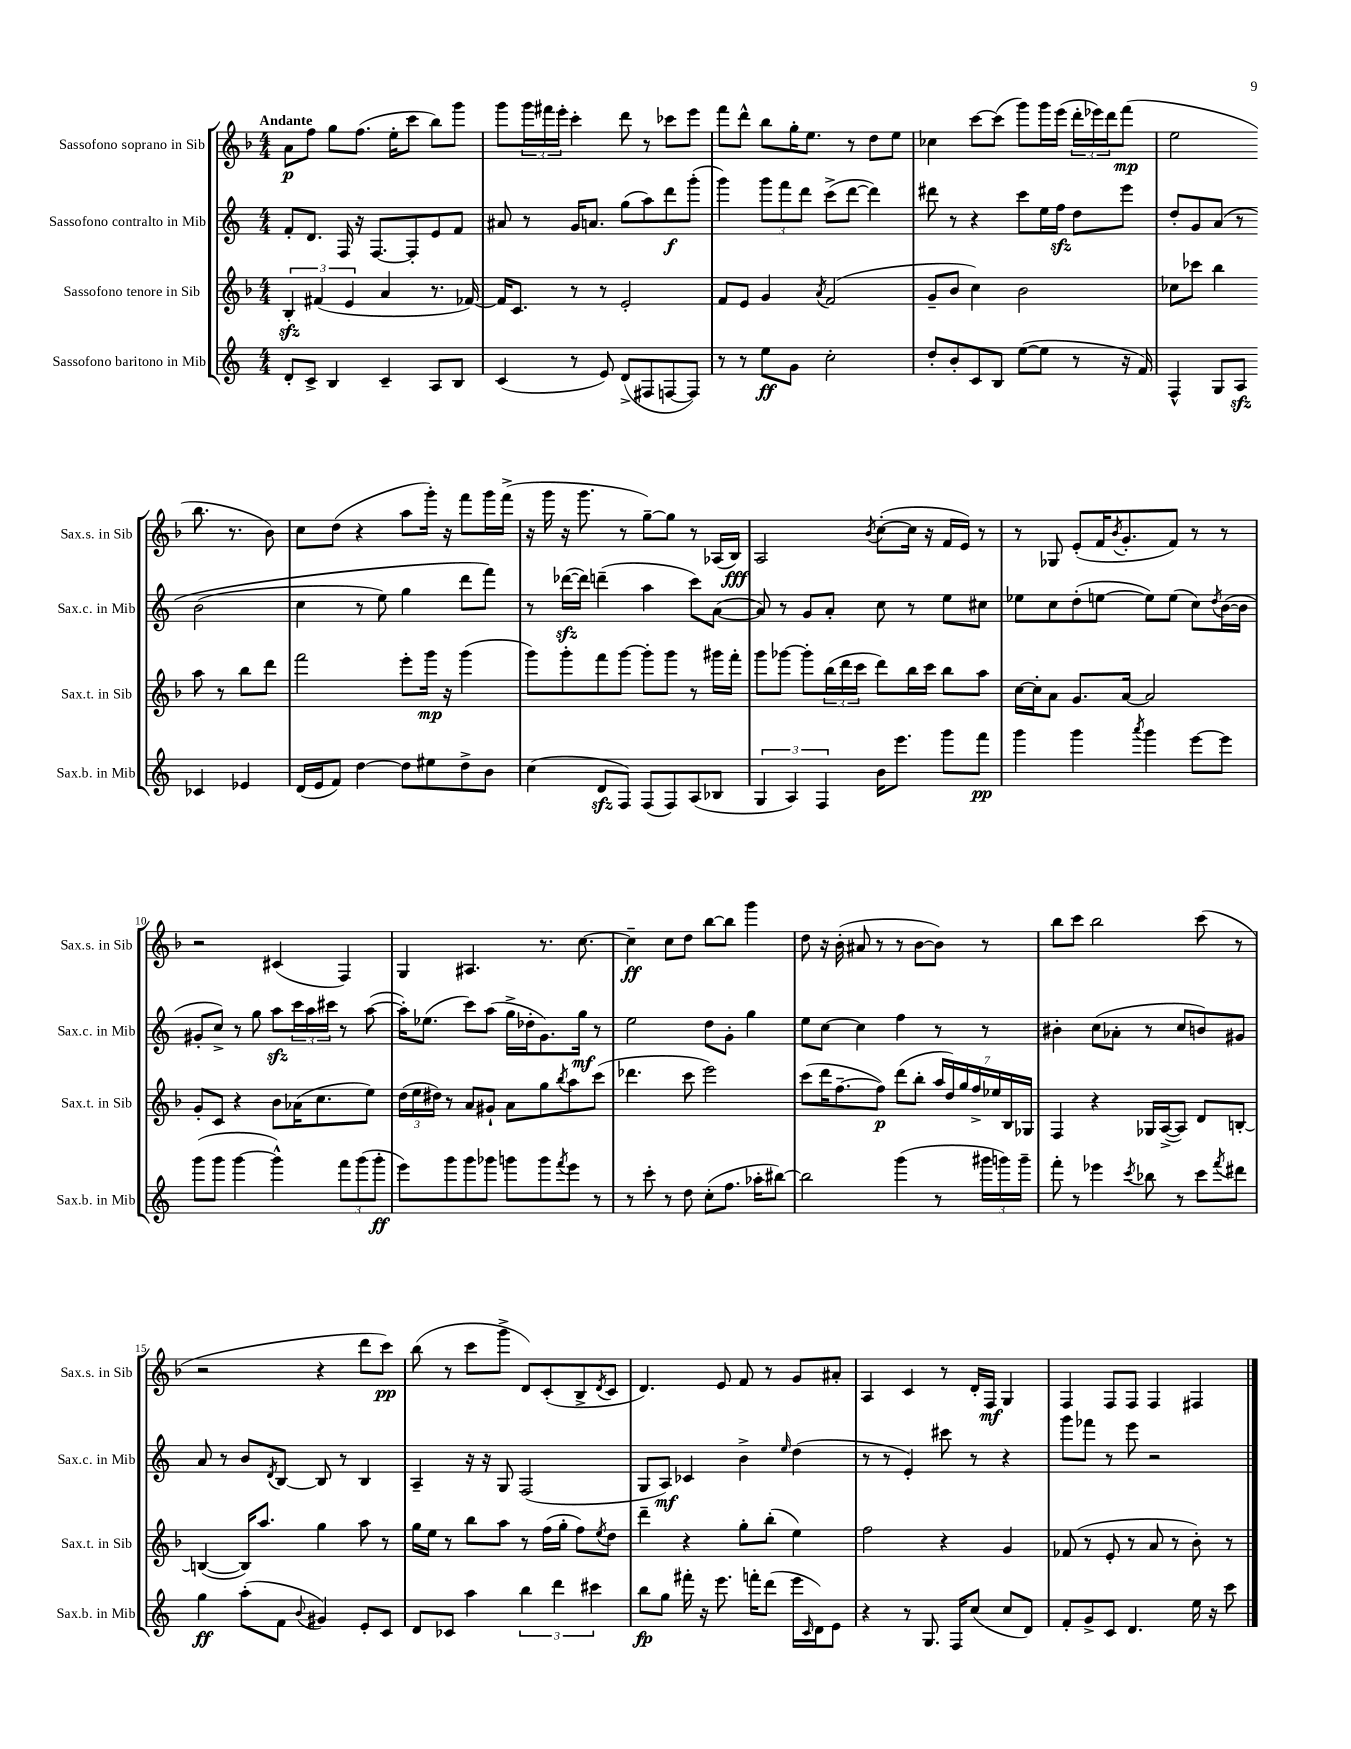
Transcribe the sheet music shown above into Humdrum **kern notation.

**kern	**dynam	**kern	**dynam	**kern	**dynam	**kern	**dynam
*part4	*part4	*part3	*part3	*part2	*part2	*part1	*part1
*staff4	*staff4	*staff3	*staff3	*staff2	*staff2	*staff1	*staff1
*I"Sassofono baritono in Mib	*	*I"Sassofono tenore in Sib	*	*I"Sassofono contralto in Mib	*	*I"Sassofono soprano in Sib	*
*I'Sax.b. in Mib	*	*I'Sax.t. in Sib	*	*I'Sax.c. in Mib	*	*I'Sax.s. in Sib	*
*clefG2	*	*clefG2	*	*clefG2	*	*clefG2	*
*k[]	*	*k[b-]	*	*k[]	*	*k[b-]	*
*M4/4	*	*M4/4	*	*M4/4	*	*M4/4	*
=1	=1	=1	=1	=1	=1	=1	=1
!	!	!	!	!	!	!LO:TX:a:B:t=Andante	!
8d'/L	.	6B-zz'/	.	8f'/L	.	8a\L	p
8c^/J	.	.	.	8.d/J	.	8ff\J	.
.	.	(6f#X/	.	.	.	.	.
4B/	.	.	.	.	.	8gg\L	.
.	.	.	.	16F/	.	.	.
.	.	6e/	.	.	.	.	.
.	.	.	.	16r	.	(8.ff\J	.
.	.	.	.	[8.F/L	.	.	.
4c~/	.	4a/	.	.	.	.	.
.	.	.	.	.	.	16ee'\KL	.
.	.	.	.	8F'/]	.	8ccc\J	.
8A/L	.	8.r	.	8e/	.	8bb-\L)	.
8B/J	.	.	.	8f/J	.	8ggg\J	.
.	.	[16f-X/)	.	.	.	.	.
=2	=2	=2	=2	=2	=2	=2	=2
(4c/	.	16f-/KL]	.	8a#X/	.	8ggg\L	.
.	.	8.c/J	.	.	.	.	.
.	.	.	.	8r	.	24ggg\L	.
.	.	.	.	.	.	24fff#X\	.
.	.	.	.	.	.	24eee'\JJ	.
8r	.	8r	.	16g/KL	.	4ccc'\	.
.	.	.	.	8.an/J	.	.	.
8e/)	.	8r	.	.	.	.	.
(8d^/L	.	2e'/	.	(8gg\L	.	8ddd\	.
8F#X/	.	.	.	8aa\)	.	8r	.
[8Fn/	.	.	.	8ddd\	f	8ccc-X\L	.
8F/J])	.	.	.	(8ggg'\J	.	8eee\J	.
=3	=3	=3	=3	=3	=3	=3	=3
8r	.	8f/L	.	4ggg\)	.	8fff\L	.
8r	.	8e/J	.	.	.	8ddd^^\J	.
8ee\L	ff	4g/	.	12ggg\L	.	8bb-\L	.
.	.	.	.	12fff\	.	.	.
8g\J	.	.	.	.	.	16gg'\K	.
.	.	.	.	12ddd\J	.	.	.
.	.	.	.	.	.	8.ee\J	.
.	.	8qa/	.	.	.	.	.
2cc'\	.	(2f/	.	(8ccc^\L	.	.	.
.	.	.	.	[8ddd\J	.	8r	.
.	.	.	.	4ddd\])	.	8dd\L	.
.	.	.	.	.	.	8ee\J	.
=4	=4	=4	=4	=4	=4	=4	=4
8dd'/L	.	8g~/L	.	8ddd#X\	.	4cc-X\	.
8b'/	.	8b-/J	.	8r	.	.	.
8c/	.	4cc\)	.	4r	.	[8ccc\L	.
8B/J	.	.	.	.	.	(8ccc\J]	.
([8ee\L	.	2b-\	.	8ccc\L	.	8ggg\L)	.
8ee\J]	.	.	.	16ee\L	.	16ggg\L	.
.	.	.	.	16ffzz\JJ	.	(16eee\JJ	.
8r	.	.	.	8dd\L	.	24ddd'\LL	.
.	.	.	.	.	.	24eee-X\)	.
.	.	.	.	.	.	24ddd\J	.
16r	.	.	.	8eee\J	.	(8fff\J	mp
16f/)	.	.	.	.	.	.	.
=5	=5	=5	=5	=5	=5	=5	=5
4F^^/	.	8cc-X\L	.	8dd'/L	.	2ee\	.
.	.	8ccc-X\J	.	8g/	.	.	.
8G/L	.	4bb-\	.	(8a/J	.	.	.
8Azz/J	.	.	.	8r	.	.	.
4c-X/	.	8aa\	.	(2b\	.	8.bb-\	.
.	.	8r	.	.	.	.	.
.	.	.	.	.	.	8.r	.
4e-X/	.	8bb-\L	.	.	.	.	.
.	.	8ddd\J	.	.	.	8b-\)	.
!!LO:LB:g=z
=6	=6	=6	=6	=6	=6	=6	=6
(16d/LL	.	2fff\	.	4cc\	.	8cc\L	.
16e/J	.	.	.	.	.	.	.
8f/J)	.	.	.	.	.	(8dd\J	.
[4dd\	.	.	.	8r	.	4r	.
.	.	.	.	8ee\)	.	.	.
8dd\L]	.	8eee'\L	.	4gg\	.	8aa\L	.
8ee#X\	.	16ggg\Jk	mp	.	.	16ggg'\Jk)	.
.	.	16r	.	.	.	16r	.
8dd^\	.	(4ggg\	.	8ddd\L	.	8fff\L	.
8b\J	.	.	.	8fff\J)	.	16ggg\L	.
.	.	.	.	.	.	(16fff^\JJ	.
=7	=7	=7	=7	=7	=7	=7	=7
(4cc\	.	8ggg\L)	.	8r	.	16r	.
.	.	.	.	.	.	16ggg\	.
.	.	8ggg'\	.	([16ddd-Xzz\LL	.	16r	.
.	.	.	.	16ddd-\JJ])	.	8.ggg\	.
8dzz/L	.	8fff\	.	(4dddn~\	.	.	.
8F/J)	.	[8ggg\J	.	.	.	8r	.
(8F/L	.	8ggg'\L]	.	4aa\	.	[8gg~\L)	.
8F/)	.	8ggg\J	.	.	.	8gg\J]	.
(8A/	.	8r	.	8ccc\L)	.	8r	.
8B-X/J	.	16ggg#X\LL	.	([8a\J	.	(16A-X/LL	.
.	.	16fff'\JJ	.	.	.	16B-/JJ)	fff
=8	=8	=8	=8	=8	=8	=8	=8
6G/	.	8ggg\L	.	8a/])	.	2A/	.
.	.	[8ggg-X\J	.	8r	.	.	.
6A/)	.	.	.	.	.	.	.
.	.	8ggg-'\L]	.	8g/L	.	.	.
6F/	.	.	.	.	.	.	.
.	.	(24bb-\L	.	8a'/J	.	.	.
.	.	24ddd\	.	.	.	.	.
.	.	24ccc\JJ	.	.	.	.	.
.	.	.	.	.	.	8qb-/	.
16b\KL	.	8ddd\L)	.	8cc\	.	([8cc'\L	.
8.eee\J	.	.	.	.	.	.	.
.	.	16bb-\L	.	8r	.	16cc\Jk]	.
.	.	16ccc\JJ	.	.	.	16r	.
8ggg\L	.	8bb-\L	.	8ee\L	.	16f/LL	.
.	.	.	.	.	.	16e/JJ)	.
8fff\J	pp	8aa\J	.	8cc#X\J	.	8r	.
=9	=9	=9	=9	=9	=9	=9	=9
4ggg\	.	[16cc\LL	.	8ee-X\L	.	8r	.
.	.	16cc'\J]	.	.	.	.	.
.	.	8a\J	.	8cc\	.	8G-X/	.
4ggg\	.	8.g/L	.	(8dd'\	.	(8e'/L	.
.	.	.	.	[8een\J	.	16f/K	.
.	.	.	.	.	.	8qb-/	.
.	.	[16a/Jk	.	.	.	8.g'/	.
8qaaa/	.	.	.	.	.	.	.
4ggg\	.	2a/]	.	8ee\L])	.	.	.
.	.	.	.	(8ee\J	.	8f/J)	.
[8eee\L	.	.	.	8cc\L)	.	8r	.
.	.	.	.	8qdd/	.	.	.
8eee\J]	.	.	.	([16b\L	.	8r	.
.	.	.	.	16b\JJ]	.	.	.
!!LO:LB:g=z
=10	=10	=10	=10	=10	=10	=10	=10
(8ggg\L	.	8g'/L	.	8g#X'/L	.	2r	.
8ggg\J	.	8c/J	.	8cc^/J)	.	.	.
[4ggg\	.	4r	.	8r	.	.	.
.	.	.	.	8gg\	.	.	.
4ggg^^\])	.	8b-\L	.	8aazz\L	.	(4c#X/	.
.	.	(16a-X\K	.	24ccc\L	.	.	.
.	.	.	.	24aa\	.	.	.
.	.	8.cc\	.	.	.	.	.
.	.	.	.	24ccc#X\JJ	.	.	.
12fff\L	.	.	.	8r	.	4F/)	.
(12ggg\	.	.	.	.	.	.	.
.	.	8ee\J)	.	([8aa\	.	.	.
12ggg'\J	ff	.	.	.	.	.	.
=11	=11	=11	=11	=11	=11	=11	=11
8eee\L)	.	(24dd\LL	.	16aa'\KL])	.	4G/	.
.	.	24ee\	.	.	.	.	.
.	.	.	.	(8.ee-X\J	.	.	.
.	.	24dd#X\JJ)	.	.	.	.	.
8ggg\	.	8r	.	.	.	.	.
8ggg\	.	8a/L	.	8ccc\L)	.	4.A#X/	.
8ggg-X\J	.	8g#X`/J	.	(8aa\J	.	.	.
8gggn\L	.	8a\L	.	16gg^\LL	.	.	.
.	.	.	.	16dd-X'\J	.	.	.
8ggg\	.	8gg\	.	8.g\)	.	8.r	.
8qfff/	.	8qbb-/	.	.	.	.	.
8eee\J	.	8aa\	.	.	.	.	.
.	.	.	.	16gg\Jk	mf	[8.cc\	.
8r	.	(8ccc\J	.	8r	.	.	.
=12	=12	=12	=12	=12	=12	=12	=12
8r	.	4.ddd-X\	.	2ee\	.	4cc~\]	ff
8ccc'\	.	.	.	.	.	.	.
8r	.	.	.	.	.	8cc\L	.
8dd\	.	8ccc\	.	.	.	8dd\J	.
(8cc'\L	.	2eee\)	.	8dd\L	.	[8bb-\L	.
8.ff\J	.	.	.	8g'\J	.	8bb-\J]	.
.	.	.	.	4gg\	.	4ggg\	.
16aa-X'\KL	.	.	.	.	.	.	.
[8bb#X\J)	.	.	.	.	.	.	.
=13	=13	=13	=13	=13	=13	=13	=13
2bb#\]	.	(8ccc\L	.	8ee\L	.	8dd\	.
.	.	16ddd\K	.	[8cc\J	.	16r	.
.	.	[8.ff~\	.	.	.	(16b-'\	.
.	.	.	.	4cc\]	.	8a#X/	.
.	.	8ff\J])	p	.	.	8r	.
(4ggg\	.	(8ddd\L	.	4ff\	.	8r	.
.	.	8bb-'\J	.	.	.	[8b-\L	.
8r	.	28aa/LL	.	8r	.	8b-\J])	.
.	.	28dd/)	.	.	.	.	.
.	.	28gg/	.	.	.	.	.
.	.	28ff^/	.	.	.	.	.
24ggg#X\LL	.	.	.	8r	.	8r	.
.	.	28ee-X/	.	.	.	.	.
24gggn\)	.	.	.	.	.	.	.
.	.	28B-/	.	.	.	.	.
24ggg~\JJ	.	.	.	.	.	.	.
.	.	28G-X/JJ	.	.	.	.	.
=14	=14	=14	=14	=14	=14	=14	=14
8fff'\	.	4F/	.	4b#X'\	.	8bb-\L	.
8r	.	.	.	.	.	8ccc\J	.
4eee-X\	.	4r	.	(8cc\L	.	2bb-\	.
.	.	.	.	8a-X'\J	.	.	.
8qccc/	.	.	.	.	.	.	.
8bb-X\	.	16G-X/LL	.	8r	.	.	.
.	.	([16A^/J	.	.	.	.	.
8r	.	8A/J])	.	8cc/L	.	.	.
8ccc\L	.	8d/L	.	8bn/)	.	(8ccc\	.
8qfff/	.	.	.	.	.	.	.
8ddd#X\J	.	[8Bn'/J	.	8g#X/J	.	8r	.
!!LO:LB:g=z
=15	=15	=15	=15	=15	=15	=15	=15
4gg\	ff	(4Bn/_	.	8a/	.	2r	.
.	.	.	.	8r	.	.	.
(8aa'\L	.	16B/KL])	.	8b/L	.	.	.
.	.	8.aa/J	.	.	.	.	.
.	.	.	.	8qd/	.	.	.
8f\J	.	.	.	[8B/J	.	.	.
8qqb/	.	.	.	.	.	.	.
4g#X/)	.	4gg\	.	8B/]	.	4r	.
.	.	.	.	8r	.	.	.
8e'/L	.	8aa\	.	4B/	.	8ddd\L	.
8c/J	.	8r	.	.	.	8ccc\J)	pp
=16	=16	=16	=16	=16	=16	=16	=16
8d/L	.	16gg\LL	.	4A~/	.	(8bb-\	.
.	.	16ee\JJ	.	.	.	.	.
8c-X/J	.	8r	.	.	.	8r	.
4aa\	.	8bb-\L	.	16r	.	8ccc\L	.
.	.	.	.	16r	.	.	.
.	.	8aa\J	.	8G/	.	8ggg^\J	.
6bb\	.	8r	.	(2F/	.	8d/L)	.
.	.	(16ff\LL	.	.	.	(8c'/	.
6ddd\	.	.	.	.	.	.	.
.	.	16gg'\JJ	.	.	.	.	.
.	.	8ff\L)	.	.	.	8B-^/	.
6ccc#X\	.	.	.	.	.	.	.
.	.	8qee/	.	.	.	8qd/	.
.	.	8dd\J	.	.	.	8c/J	.
=17	=17	=17	=17	=17	=17	=17	=17
8bb\L	fp	4ddd~\	.	8G/L	.	4.d/)	.
8gg\J	.	.	.	8A/J)	mf	.	.
16fff#X'\	.	4r	.	4c-X/	.	.	.
16r	.	.	.	.	.	.	.
8.eee\	.	.	.	.	.	8e/	.
.	.	8gg'\L	.	4b^\	.	8f/	.
16fffn'\KL	.	.	.	.	.	.	.
(8ddd\J	.	(8bb-'\J	.	.	.	8r	.
.	.	.	.	16qqee/	.	.	.
16eee\LL	.	4ee\)	.	(4dd\	.	8g/L	.
16qqc/	.	.	.	.	.	.	.
16d\J)	.	.	.	.	.	.	.
8e\J	.	.	.	.	.	8a#X'/J	.
=18	=18	=18	=18	=18	=18	=18	=18
4r	.	2ff\	.	8r	.	4A/	.
.	.	.	.	8r	.	.	.
8r	.	.	.	4e'/)	.	4c/	.
8.G/	.	.	.	.	.	.	.
.	.	4r	.	8ccc#X\	.	8r	.
16F/KL	.	.	.	.	.	.	.
(8cc/J	.	.	.	8r	.	16d'/LL	.
.	.	.	.	.	.	16F/JJ	mf
8cc/L	.	4g/	.	4r	.	4G/	.
8d/J)	.	.	.	.	.	.	.
=19	=19	=19	=19	=19	=19	=19	=19
8f'/L	.	(8f-X/	.	8ggg\L	.	4F/	.
8g^/	.	8r	.	8fff-X\J	.	.	.
8c/J	.	8e'/	.	8r	.	8F/L	.
4.d/	.	8r	.	8eee\	.	8F/J	.
.	.	8a/	.	2r	.	4F/	.
.	.	8r	.	.	.	.	.
16ee\	.	8b-'\)	.	.	.	4F#X/	.
16r	.	.	.	.	.	.	.
8ccc\	.	8r	.	.	.	.	.
==	==	==	==	==	==	==	==
*-	*-	*-	*-	*-	*-	*-	*-
